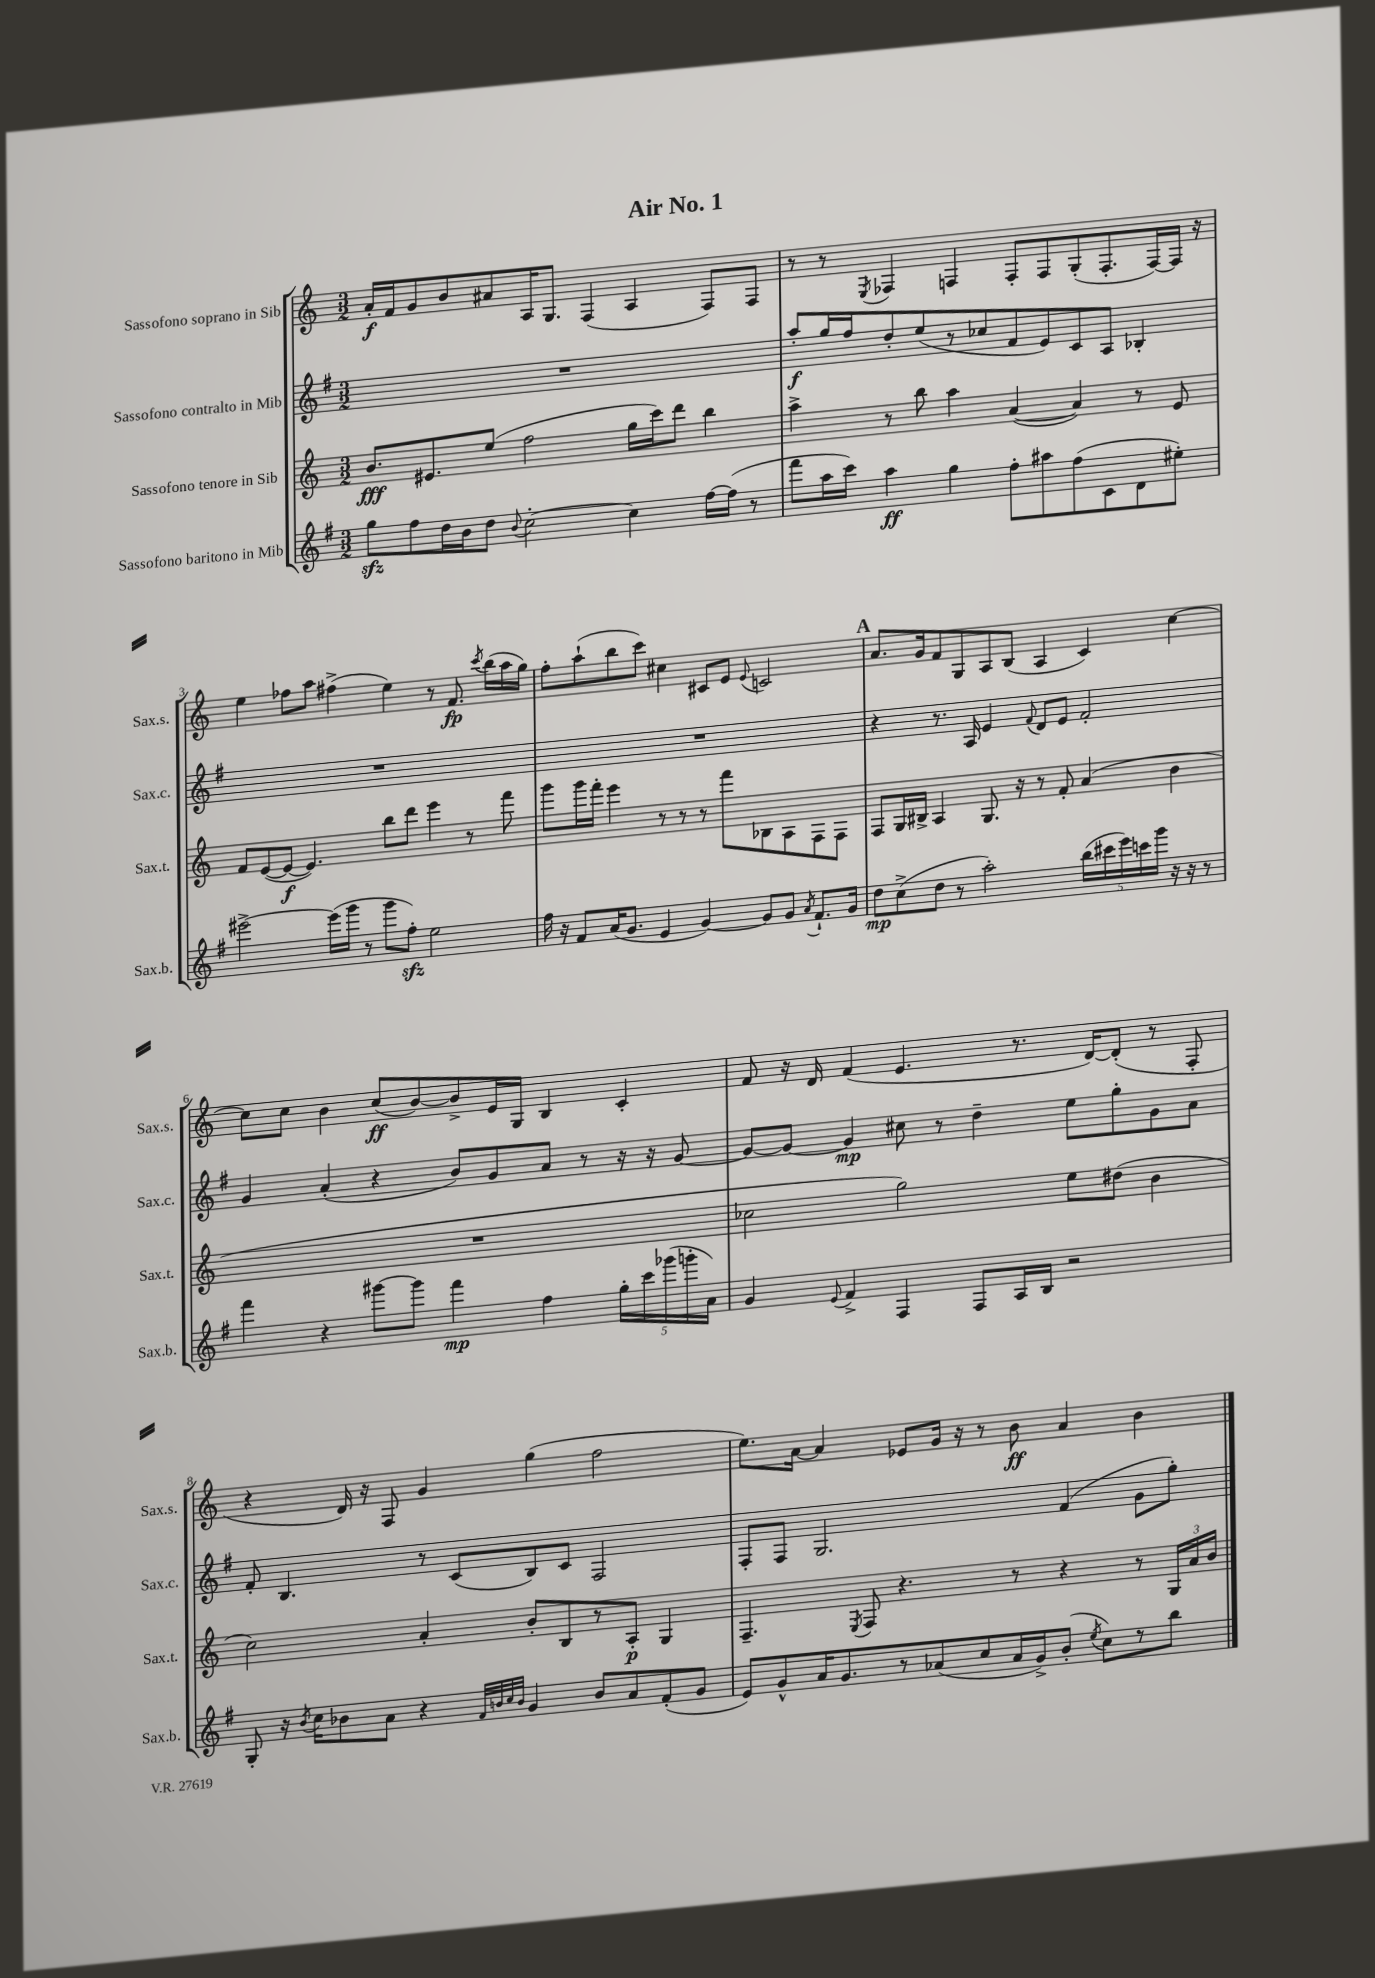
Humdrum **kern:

**kern	**kern	**kern	**kern
*staff4	*staff3	*staff2	*staff1
*clefG2	*clefG2	*clefG2	*clefG2
*k[f#]	*k[]	*k[f#]	*k[]
*M3/2	*M3/2	*M3/2	*M3/2
8gg	8.b	1.r	16a'
.	.	.	16f
8ff#	.	.	8g
.	8.e#	.	.
16dd	.	.	8b
16b	.	.	.
8dd	(8ee	.	8a#
8qqb	.	.	.
[2cc'	2ff	.	16A
.	.	.	8.G
.	.	.	(4F
4cc]	16gg	.	4A
.	16ccc)	.	.
.	8ddd	.	.
[16ff#	4bb	.	8F)
(16ff#]	.	.	.
8r	.	.	8F
=	=	=	=
8fff#	4aa^	8aa'	8r
16aa	.	16gg	8r
16ccc)	.	16ff#	.
.	.	.	8qE
4aa	8r	8dd'	4F-
.	8bb	(8ee	.
4gg	4aa	8r	4F
.	.	8cc-	.
8ff#'	([4a	8f#	8F'
8aa#	.	8e)	8F
(8ff#	4a])	8c	(8G'
8c	.	8A	8.F'
8d	8r	4B-'	.
.	.	.	[16F)
8ee#')	8e	.	16F]
.	.	.	16r
=	=	=	=
[2eee#^	8f	1.r	4ee
.	([8e	.	.
.	8e_	.	8ff-
.	4.e])	.	8aa
(16eee#]	.	.	(4ff#^
16ggg	.	.	.
8r	.	.	.
8ggg	8bb	.	4ee)
8ff#')	8ddd	.	.
2ee	4eee	.	8r
.	.	.	8.f
.	8r	.	.
.	.	.	8qccc
.	.	.	(16bb
.	8fff	.	16aa
.	.	.	16gg)
=	=	=	=
16ff#	8ggg	1.r	8ff'
16r	.	.	.
8f#	16ggg	.	(8aa`
.	16fff'	.	.
(16a	4eee	.	8bb
8.g	.	.	.
.	.	.	8ccc)
4e	8r	.	4cc#
.	8r	.	.
[4g)	8r	.	8c#
.	8fff	.	8e
.	.	.	8qqe
8g]	8B-	.	2c
8g	8A	.	.
8qa	.	.	.
8.f#`	8F	.	.
.	8F	.	.
16g	.	.	.
=	=	=	=
8dd	8F	4r	8.a
(8cc^	16G	.	.
.	16B#^	.	16g
8dd	4A	8.r	8f
8r	.	.	8G
.	.	16A	.
2aa')	8.G	4e	8A
.	.	.	(8B
.	16r	.	.
.	.	8qqf#	.
.	8r	8d	4A
.	8f'	8e	.
(20bb	(4a	2f#'	4c)
20ccc#	.	.	.
20eee)	.	.	.
20ccc	.	.	.
20ggg	.	.	.
16r	4b	.	[4cc
16r	.	.	.
8r	.	.	.
=	=	=	=
4fff#	1.r	4g	8cc]
.	.	.	8cc
4r	.	(4a'	4b
[8ggg#	.	4r	(8cc
8ggg#]	.	.	[8b)
4fff#	.	8b)	8b^]
.	.	8g	16e
.	.	.	16G
4ff#	.	8a	4B
.	.	8r	.
20gg'	.	16r	4c'
20ccc	.	.	.
.	.	16r	.
(20ggg-	.	.	.
.	.	[8g	.
20ggg'	.	.	.
20a)	.	.	.
=	=	=	=
4g	2cc-	8g_	8f
.	.	8g_	16r
.	.	.	16d
8qqe	.	.	.
4f#^	.	4g]	(4f
4F#	2gg)	8cc#	4.e
.	.	8r	.
8F#	.	4dd~	.
16A	.	.	8.r
16B	.	.	.
2r	8ee	8ee	.
.	.	.	[16d)
.	(8dd#	8gg'	(8d']
.	4b	8g	8r
.	.	8a	8F'
=	=	=	=
8G'	2cc)	8f#'	4r
16r	.	4.B	.
8qb	.	.	.
16cc	.	.	.
8b-	.	.	16d)
.	.	.	16r
8a	.	.	8F
4r	4a'	8r	4g
.	.	(8c	.
32qqf#	.	.	.
32qqb	.	.	.
32qqcc	.	.	.
32qqb	.	.	.
4g	8b'	8B)	(4gg
.	8B	8c	.
8b	8r	2F#	2ff
8a	8A'	.	.
(8f#'	4G	.	.
8g	.	.	.
=	=	=	=
8e)	4.F~	8F#'	8.ee)
8g^^	.	8F#	.
.	.	.	[16a
16a	.	2.G	4a]
8.g	.	.	.
.	8qE	.	.
.	8F	.	.
8r	4.r	.	8e-
(8a-	.	.	16g
.	.	.	16r
8cc	.	.	8r
16a-	8r	.	8b
16g^)	.	.	.
(8b'	4r	(4f#	4a
8qee	.	.	.
8cc)	.	.	.
8r	8r	8g	4b
8bb	24G	8gg')	.
.	24a	.	.
.	24b	.	.
==	==	==	==
*-	*-	*-	*-
